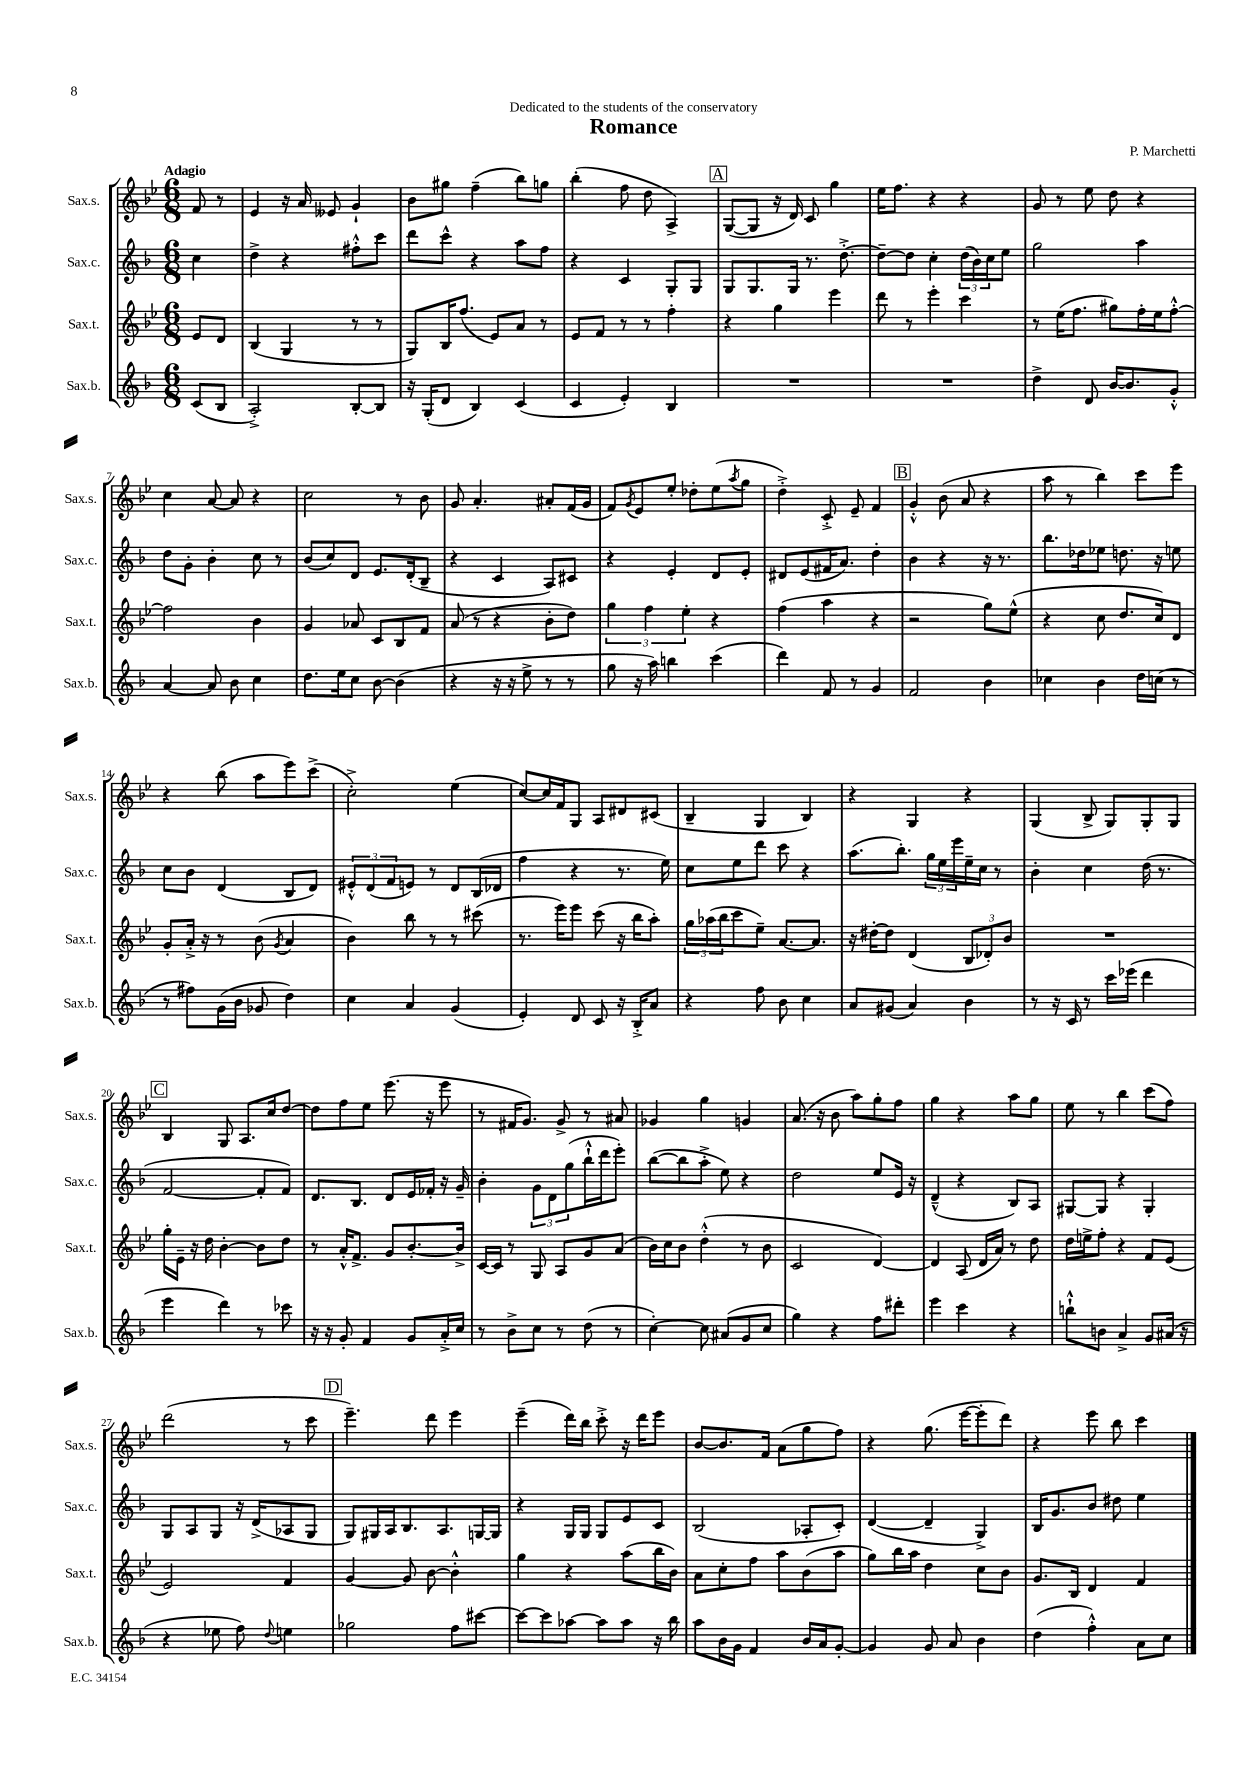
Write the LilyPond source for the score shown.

\header { title = "Romance" composer = "P. Marchetti" dedication = "Dedicated to the students of the conservatory" }
<<
\new StaffGroup <<
\new Staff = "s0" \with { instrumentName = "Sax.s." shortInstrumentName = "Sax.s." } {
    \clef treble \key bes \major \numericTimeSignature \time 6/8 \partial 4 \tempo "Adagio"
    f'8 r8 |
    ees'4 r16 a'16 eeses'8 g'4-! |
    bes'8 gis''8 f''4--( bes''8) g''8 |
    bes''4-.( f''8 d''8 a4->) |
    \mark \markup { \box "A" } g8~( g8 r16 d'16) c'8 g''4 |
    ees''16 f''8. r4 r4 |
    g'8 r8 ees''8 d''8 r4 |
    c''4 a'8~ a'8 r4 |
    c''2 r8 bes'8 |
    g'8 a'4.-. ais'8-. f'16( g'16 |
    f'8) \acciaccatura { g'8 } ees'8 ees''8-. des''8-. ees''8( \acciaccatura { a''8 } g''8 |
    d''4-.->) c'8-.-> ees'8-- f'4 |
    \mark \markup { \box "B" } g'4-.-^ bes'8( a'8 r4 |
    a''8 r8 bes''4) c'''8 ees'''8 |
    r4 bes''8( a''8 ees'''8) c'''8->( |
    c''2-.->) ees''4( |
    c''8~) c''16 f'16 g8 a8 dis'8 cis'8( |
    bes4-- g4 bes4) |
    r4 g4 r4 |
    g4( bes8-> g8) g8-. g8 |
    \mark \markup { \box "C" } bes4 g8 a8. c''16 d''8~ |
    d''8 f''8 ees''8 ees'''8.( r16 ees'''8 |
    r8 fis'16 g'8.) g'8-> r8 ais'8 |
    ges'4 g''4 g'4 |
    a'8.( r16 bes'8 a''8) g''8-. f''8 |
    g''4 r4 a''8 g''8 |
    ees''8 r8 bes''4 c'''8( f''8) |
    d'''2( r8 c'''8 |
    \mark \markup { \box "D" } ees'''4.--) d'''8 ees'''4 |
    ees'''4--( d'''16) bes''16 c'''8-.-> r16 d'''16 ees'''8 |
    bes'8~ bes'8. f'16 a'8( g''8 f''8) |
    r4 g''8.( ees'''16~ ees'''8-. d'''8) |
    r4 ees'''8 bes''8 c'''4 \bar "|." |
}
\new Staff = "s1" \with { instrumentName = "Sax.c." shortInstrumentName = "Sax.c." } {
    \clef treble \key f \major \numericTimeSignature \time 6/8 \partial 4
    c''4 |
    d''4-> r4 fis''8-.-^ c'''8 |
    d'''8 c'''8-^ r4 a''8 f''8 |
    r4 c'4 g8-. g8 |
    \mark \markup { \box "A" } g8 g8. g16 r8. d''8.~-.-> |
    d''8~-- d''8 c''4-. \tuplet 3/2 { d''16( bes'16) c''16 } e''8 |
    g''2 a''4 |
    d''8 g'8-. bes'4-. c''8 r8 |
    bes'8( c''8) d'8 e'8. d'16-.( bes8-- |
    r4 c'4 a8) cis'8 |
    r4 e'4-. d'8 e'8-. |
    dis'8 e'8( fis'16 a'8.) d''4-. |
    \mark \markup { \box "B" } bes'4 r4 r16 r8. |
    bes''8. des''16 ees''8 d''8. r16 e''8 |
    c''8 bes'8 d'4( bes8 d'8) |
    \tuplet 3/2 { eis'8-.-^ d'8( f'8 } e'8) r8 d'8 bes16( des'16 |
    f''4 r4 r8. e''16) |
    c''8 e''8 d'''8 c'''8 r4 |
    a''8.( bes''8.-.) \tuplet 3/2 { g''16 e''16 e'''16 } e''16-- c''16 r8 |
    bes'4-. c''4 d''16( r8. |
    \mark \markup { \box "C" } f'2~ f'8-. f'8) |
    d'8. bes8. d'8 e'16 fes'16-. r16 g'16-- |
    bes'4-. \tuplet 3/2 { g'8 d'8 g''8( } bes''16-!-^ d'''16 e'''8-.) |
    bes''8~( bes''8 a''8-.-> e''8) r4 |
    d''2 e''8 e'16 r16 |
    d'4---^( r4 bes8) a8 |
    gis8~ gis8 r4 gis4-. |
    g8 a8 g8 r16 d'16->( aes8 g8 |
    \mark \markup { \box "D" } g8) gis16 a16 bes8. a8. g16~ g16 |
    r4 g16 g16 g8 e'8 c'8 |
    bes2( aes8-. c'8-.) |
    d'4~( d'4-- g4->) |
    bes16 g'8. bes'8 dis''8 e''4 \bar "|." |
}
\new Staff = "s2" \with { instrumentName = "Sax.t." shortInstrumentName = "Sax.t." } {
    \clef treble \key bes \major \numericTimeSignature \time 6/8 \partial 4
    ees'8 d'8 |
    bes4( g4 r8 r8 |
    g8) bes16 f''8.( ees'8) a'8 r8 |
    ees'8 f'8 r8 r8 f''4-. |
    \mark \markup { \box "A" } r4 g''4 ees'''4 |
    d'''8 r8 ees'''4-. c'''4 |
    r8 ees''16( f''8. gis''8) f''16-. ees''16 f''8~-.-^ |
    f''2 bes'4 |
    g'4 aes'8 c'8 bes8 f'8 |
    a'8( r8 r4 bes'8-. d''8) |
    \tuplet 3/2 { g''4 f''4 ees''4-. } r4 |
    f''4( a''4 r4 |
    \mark \markup { \box "B" } r2 g''8) ees''8-^( |
    r4 c''8 d''8. c''16) d'8 |
    g'8-. a'16-.-> r16 r8 bes'8( \acciaccatura { g'8 } a'4 |
    bes'4) bes''8 r8 r8 cis'''8( |
    r8. ees'''16) ees'''8 c'''8( r16 bes''16 a''8-.) |
    \tuplet 3/2 { g''16 aes''16( bes''16 } c'''8 ees''8--) a'8.~ a'8. |
    r16 dis''16~-. dis''8 d'4( \tuplet 3/2 { bes8 des'8-.) bes'8 } |
    R2. |
    \mark \markup { \box "C" } g''16-. ees'16-- r16 d''16 bes'4~-. bes'8 d''8 |
    r8 a'16-.-^ f'8.-> g'8 bes'8.~-. bes'16-> |
    c'16~ c'16 r8 g8 a8 g'8 a'8( |
    bes'16) c''16 bes'8 d''4-.-^( r8 bes'8 |
    c'2 d'4~) |
    d'4 a8( d'16 a'16) r8 d''8 |
    d''16 e''16-> f''8-. r4 f'8 ees'8( |
    ees'2) f'4 |
    \mark \markup { \box "D" } g'4~ g'8 bes'8~ bes'4-.-^ |
    g''4 r4 a''8( bes''16 bes'16) |
    a'8 c''8-. f''8 a''8 bes'8( a''8 |
    g''8) bes''16 a''16 d''4 c''8 bes'8 |
    g'8. bes16 d'4 f'4 \bar "|." |
}
\new Staff = "s3" \with { instrumentName = "Sax.b." shortInstrumentName = "Sax.b." } {
    \clef treble \key f \major \numericTimeSignature \time 6/8 \partial 4
    c'8( bes8 |
    a2-.->) bes8~-. bes8 |
    r16 g16-.( d'8 bes4) c'4( |
    c'4 e'4-.) bes4 |
    \mark \markup { \box "A" } R2. |
    R2. |
    d''4-> d'8 bes'16~ bes'8. g'8-.-^ |
    a'4~ a'8 bes'8 c''4 |
    d''8. e''16 c''8 bes'8~ bes'4( |
    r4 r16 r16 e''8-> r8 r8 |
    g''8 r16 a''16) b''4 c'''4( |
    d'''4) f'8 r8 g'4 |
    \mark \markup { \box "B" } f'2 bes'4 |
    ces''4 bes'4 d''16 c''16( r8 |
    r8 fis''8) g'16( bes'16 ges'8 d''4) |
    c''4 a'4 g'4( |
    e'4-.) d'8 c'8 r16 bes16-.-> a'8 |
    r4 f''8 bes'8 c''4 |
    a'8 gis'8( a'4) bes'4 |
    r8 r16 c'16 r8 c'''16 ees'''16( d'''4 |
    \mark \markup { \box "C" } e'''4 d'''4) r8 ces'''8 |
    r16 r16 g'8-. f'4 g'8 a'16-.-> c''16 |
    r8 bes'8-> c''8 r8 d''8( r8 |
    c''4~-.) c''8 ais'8( g'8 c''8 |
    g''4) r4 f''8 dis'''8-. |
    e'''4 c'''4 r4 |
    b''8-!-^ b'8 a'4-> g'8 ais'16( r16 |
    r4 ees''8 f''8) \appoggiatura { d''8 } e''4 |
    \mark \markup { \box "D" } ges''2 f''8 cis'''8~ |
    cis'''8~ cis'''8 aes''8~ aes''8 aes''8 r16 bes''16 |
    a''8 bes'16 g'16 f'4 bes'16 a'16 g'8~-. |
    g'4 g'8 a'8 bes'4 |
    d''4( f''4-.-^) a'8 c''8 \bar "|." |
}
>>
>>
